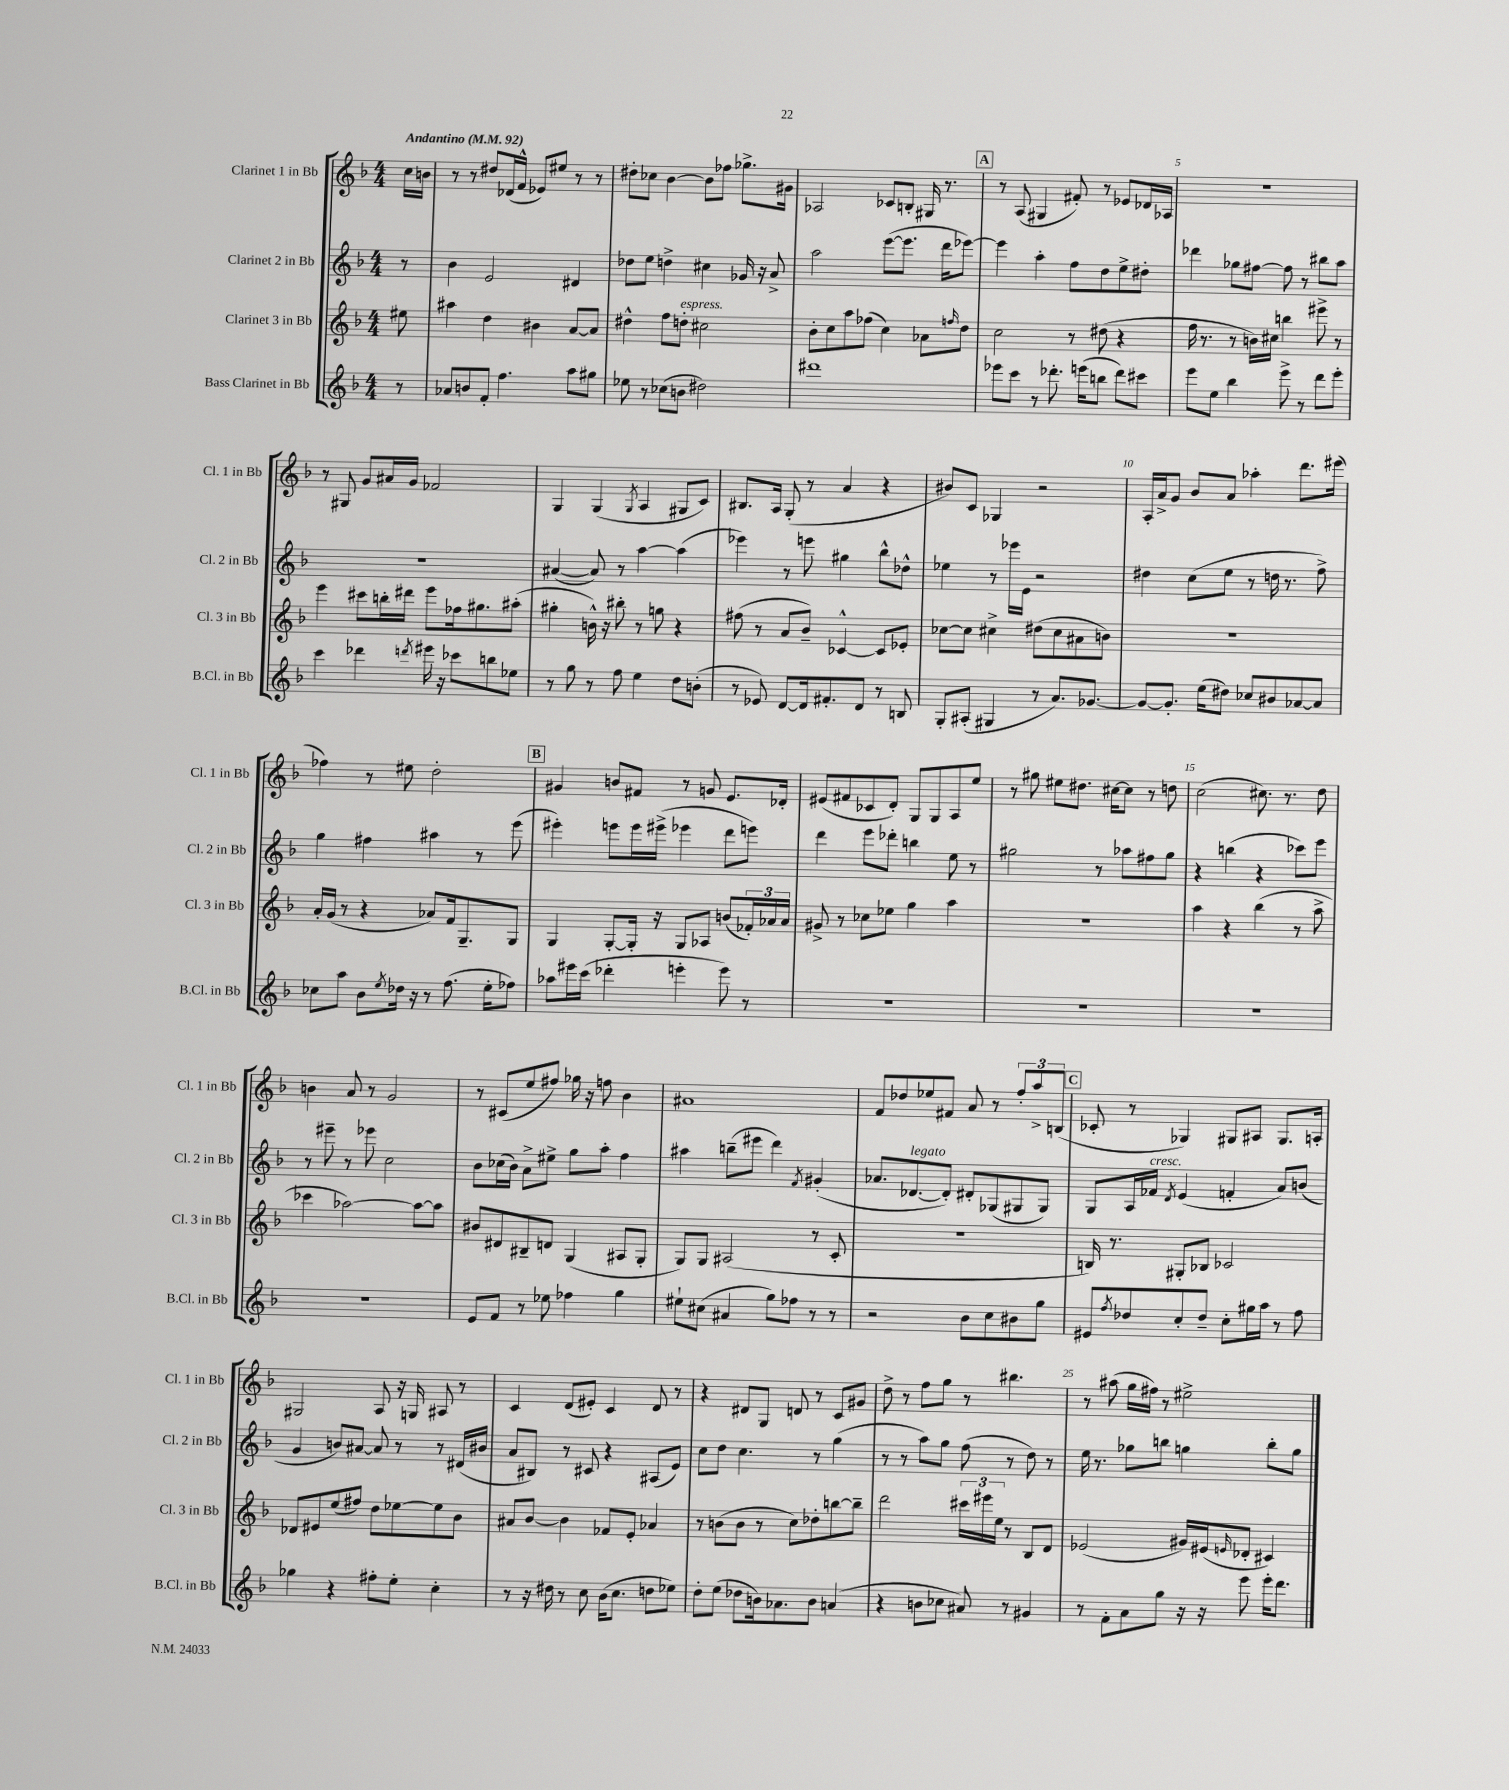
<<
\new StaffGroup <<
\new Staff = "s0" \with { instrumentName = "Clarinet 1 in Bb" shortInstrumentName = "Cl. 1 in Bb" } {
    \clef treble \key f \major \numericTimeSignature \time 4/4 \partial 8 \tempo "Andantino" 4 = 92
    c''16 b'16 |
    r8 r8 dis''8 des'16( f'16-^ ees'8) eis''8 r8 r8 |
    dis''8-. ces''8 bes'4~ bes'8 fes''8 ges''8.-> gis'16 |
    aes2 ces'8 b8-. gis16 r8. |
    \mark \markup { \box "A" } r8 a8( gis4 fis'8-.) r8 ees'8 des'16 aes16 |
    r1 |
    r8 gis8 g'8 ais'16 g'16 fes'2 |
    g4 g4( \acciaccatura { g8 } a4 gis8 c'8) |
    bis8. a16 g8-.( r8 a'4 r4 |
    bis'8) c'8 ges4 r2 |
    a16-. a'16-> g'8 bes'8 a'8 aes''4-. d'''8. eis'''16( |
    fes''4) r8 eis''8 d''2-. |
    \mark \markup { \box "B" } gis'4 b'8 fis'8 r8 g'8 e'8. des'16-. |
    eis'8( fis'8 ces'8 d'8-.) g8 g8 a8 e''8 |
    r8 gis''8 eis''8 dis''8. cis''16~ cis''8 r8 d''8 |
    c''2( cis''8.) r8. d''8 |
    b'4 a'8 r8 g'2 |
    r8 cis'8( e''8 fis''8) ges''16 r16 f''8 bes'4 |
    ais'1 |
    f'8 des''8 ees''8 fis'8 a'8 r8 \tuplet 3/2 { f''8-. a''8-> b8( } |
    \mark \markup { \box "C" } ces'8-. r8 ges4) gis8 ais8 gis8. a16-. |
    gis2 a8 r16 g16 ais8 r8 |
    c'4 d'8( eis'8-.) c'4 d'8 r8 |
    r4 dis'8 g8 d'8 r8 c'8 gis'8 |
    d''8-> r8 f''8 g''8 r8 bis''4. |
    r8 ais''8( g''16 fis''16) r8 eis''2-> \bar "|." |
}
\new Staff = "s1" \with { instrumentName = "Clarinet 2 in Bb" shortInstrumentName = "Cl. 2 in Bb" } {
    \clef treble \key f \major \numericTimeSignature \time 4/4 \partial 8
    r8 |
    bes'4 e'2 dis'4 |
    des''8 e''8 d''4-> cis''4 ges'16 r16 a'8-> |
    a''2 e'''8~( e'''8. d'''16 ees'''8~) |
    \mark \markup { \box "A" } ees'''4 a''4-. f''8 d''8 e''8-> dis''8-. |
    des'''4 ges''8 fis''8~ fis''8 r8 bis''8 a''8 |
    R1 |
    ais'4~( ais'8) r8 a''4~ a''4( |
    ees'''4) r8 e'''8 gis''4 bes''8-^ des''8-^ |
    ees''4 r8 ees'''16 e'16 r2 |
    dis''4 c''8( e''8 r8 d''16 r8. f''8->) |
    g''4 fis''4 ais''4 r8 e'''8( |
    \mark \markup { \box "B" } eis'''4-.) e'''8 e'''16 eis'''16->( ees'''4 d'''8 e'''8) |
    d'''4 e'''8 des'''8-. b''4 e''8 r8 |
    gis''2 r8 aes''8 fis''8 gis''8 |
    r4 b''4( r4 ces'''8) e'''8 |
    r8 eis'''8-- r8 ees'''8 c''2 |
    bes'8 ces''16( bes'16) a'8-> eis''8-> g''8 a''8-. f''4 |
    ais''4 b''8--( eis'''8 d'''4) \acciaccatura { f'8 } gis'4-.( |
    aes'8. des'8.~^\markup { \italic "legato" } des'8-.) dis'8-. ges8( gis8 gis8) |
    \mark \markup { \box "C" } g8 a16 fes'16^\markup { \italic "cresc." } \acciaccatura { d'8 } e'4( f'4-. a'8) b'8( |
    g'4 b'8) ais'8~ ais'8 r8 r8 dis'16( bis'16 |
    a'8 bis8) r8 cis'8 r4 ais8( e'8) |
    c''8 d''8 c''4. r8 g''4( |
    r8 r8 a''8) g''8 f''8( r8 d''8) r8 |
    e''16 r8. ges''8 b''8 g''4 b''8-. g''8 \bar "|." |
}
\new Staff = "s2" \with { instrumentName = "Clarinet 3 in Bb" shortInstrumentName = "Cl. 3 in Bb" } {
    \clef treble \key f \major \numericTimeSignature \time 4/4 \partial 8
    eis''8 |
    ais''4 d''4 bis'4 a'8~ a'8 |
    dis''4-^ f''8 d''8-.^\markup { \italic "espress." } cis''2 |
    bes'8-. c''8 a''8 fes''8( c''4) aes'8 \grace { f''16 } d''8 |
    \mark \markup { \box "A" } c''2 r8 dis''8( r4 |
    f''16 r8. r8 b'16) cis''16 b''4 eis'''8-> r8 |
    e'''4 cis'''8 b''16-. dis'''16 e'''8 fes''16 gis''8. ais''8-.( |
    gis''4-. b'16-^) r16 bis''8-. r8 g''8 r4 |
    fis''8( r8 a'8 bes'8--) ces'4~-^ ces'8 ees'8-. |
    ces''8~ ces''8 cis''4-> dis''8( cis''8 ais'8 b'8) |
    R1 |
    a'16-. g'16( r8 r4 aes'8) f'16 g8.-- g8 |
    \mark \markup { \box "B" } g4 g8~-. g16-. r16 g8 aes8 b'8( \tuplet 3/2 { fes'16-.) aes'16 aes'16 } |
    gis'8-> r8 ces''8 ees''8 g''4 a''4 |
    R1 |
    a''4 r4 bes''4( r8 a''8-> |
    ces'''4 aes''2~) aes''8~ aes''8 |
    bis'8 dis'8 bis8-- d'8 g4( ais8 g8-. |
    g8) g8 ais2( r8 c'8-. |
    R1 |
    \mark \markup { \box "C" } b16) r8. gis8-. bes8 ces'2 |
    des'8 eis'8 e''8( fis''8) d''8 ees''8~ ees''8 bes'8 |
    ais'8 bes'8~ bes'4 fes'8 e'8-. aes'4 |
    r8 b'8( b'8 r8 c''8) des''8-. b''8~ b''8-- |
    d'''2 \tuplet 3/2 { cis'''16 eis'''16 e''16 } r8 bes8 d'8 |
    ees'2( gis'16) eis'16( \grace { e'16 } des'8-. cis'4) \bar "|." |
}
\new Staff = "s3" \with { instrumentName = "Bass Clarinet in Bb" shortInstrumentName = "B.Cl. in Bb" } {
    \clef treble \key f \major \numericTimeSignature \time 4/4 \partial 8
    r8 |
    aes'8 b'8 f'8-. f''4. a''8 gis''8 |
    ees''8 r8 ces''8( b'8 dis''2) |
    dis'''1 |
    \mark \markup { \box "A" } ees'''8 c'''8 r8 des'''8.-. e'''16( b''8 des'''8) cis'''8 |
    e'''8 e''8 bes''4 e'''8-> r8 d'''8 e'''8-. |
    c'''4 des'''4 \acciaccatura { d'''8 } eis'''16 r16 ces'''8 b''8 ees''8 |
    r8 g''8 r8 f''8 e''4 d''8 b'8-.( |
    r8 ees'8) d'8~ d'16 fis'8.-. d'8 r8 b8 |
    g8-. ais8-.( gis4 r8 a'8.) ges'8.~ |
    ges'8~ ges'8.-. e''16( dis''8) ces''8 bis'8 aes'8~ aes'8 |
    ces''8 a''8 bes'8 \acciaccatura { e''8 } des''16 r16 r8 f''8.( e''16-. fes''8) |
    \mark \markup { \box "B" } aes''8 eis'''16 c'''16( des'''4-. e'''4-. e'''8) r8 |
    R1 |
    R1 |
    R1 |
    R1 |
    e'8 f'8 r8 ees''8 fes''4 g''4 |
    eis''8-! cis''8( ais'4 g''8) fes''8 r8 r8 |
    r2 bes'8 c''8 bis'8 g''8 |
    \mark \markup { \box "C" } eis'8 \acciaccatura { f''8 } des''8 c''8-. des''8-- c''8-. gis''16 a''16 r8 f''8 |
    ges''4 r4 fis''8-. e''8-. c''4-. |
    r8 r16 dis''16 r8 c''8 bes'16( c''8. d''8 ees''8) |
    d''8-. e''8( des''8 b'16) aes'8. b'8 a'4( |
    r4 b'8 ces''8 ais'8) r8 gis'4 |
    r8 f'8-. a'8 g''8 r16 r16 e'''8 e'''16-. d'''8. \bar "|." |
}
>>
>>
\layout { \context { \Score \override BarNumber.break-visibility = ##(#f #t #t) barNumberVisibility = #(every-nth-bar-number-visible 5) } }
